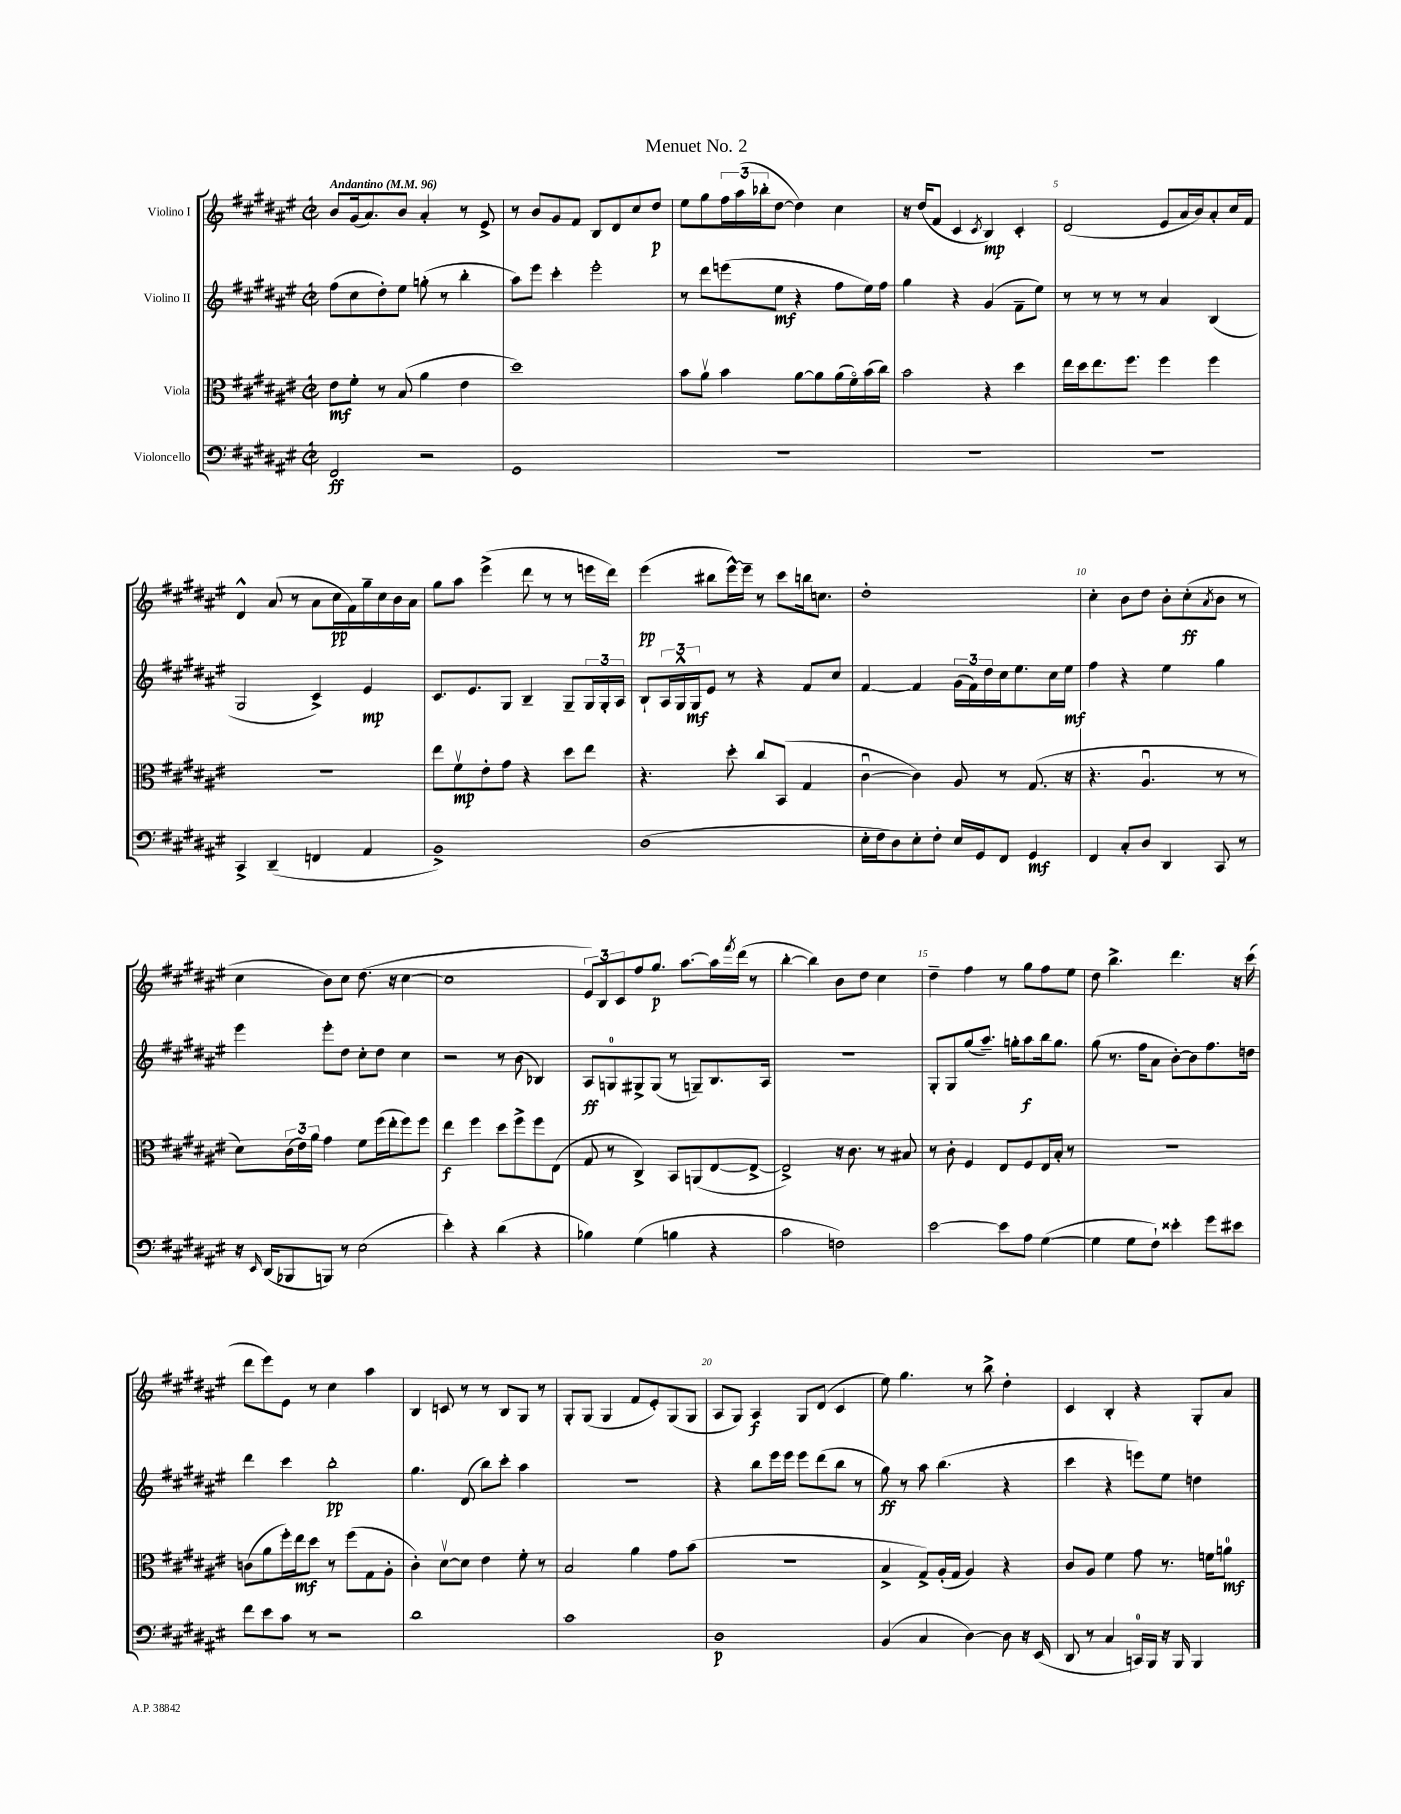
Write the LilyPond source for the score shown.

\header { title = "Menuet No. 2" }
<<
\new StaffGroup <<
\new Staff = "s0" \with { instrumentName = "Violino I" } {
    \clef treble \key fis \major \defaultTimeSignature \time 2/2 \tempo "Andantino" 4 = 96
    b'8 gis'16( ais'8.) b'8 ais'4-. r8 eis'8-> |
    r8 b'8 gis'8 fis'8 b8 dis'8 cis''8 dis''8\p |
    eis''8 gis''8 \tuplet 3/2 { fis''16 ais''16( bes''16-. } dis''8~ dis''4) cis''4 |
    r16 dis''16( fis'8 cis'4 \acciaccatura { cis'8 } b4\mp) cis'4-. |
    dis'2( eis'8 ais'16 b'16) ais'8-. cis''16 fis'16 |
    dis'4-^ ais'8( r8 ais'8 cis''16\pp fis'16) gis''16-- cis''16 b'16 ais'16 |
    gis''8 ais''8 eis'''4->( dis'''8 r8 r8 e'''16 dis'''16) |
    eis'''4\pp( bis''8 eis'''16~-^) eis'''16-- r8 cis'''8 b''16 c''8. |
    dis''1-. |
    cis''4-. b'8 dis''8 b'8-. cis''8-.\ff( \acciaccatura { ais'8 } b'8 r8 |
    cis''4 b'8) cis''8 dis''8.( r16 cis''4~ |
    cis''1 |
    \tuplet 3/2 { eis'8) b8 cis'8 } fis''8 gis''8.\p ais''8.~ ais''16 \acciaccatura { fis'''8 } dis'''16( r8 |
    b''4~-. b''4) b'8 dis''8 cis''4 |
    dis''4-- fis''4 r8 gis''8 fis''8 eis''8 |
    dis''8 b''4.-> dis'''4. r16 cis'''16( |
    dis'''8 eis'''8) eis'8 r8 cis''4 ais''4 |
    b4 c'8 r8 r8 b8 gis8 r8 |
    gis8-. gis8( gis4 fis'8 eis'8-.) gis8( gis8 |
    ais8 gis8) ais4\f gis8 dis'8( cis'4 |
    eis''8) gis''4. r8 b''8-> dis''4-. |
    cis'4 b4-. r4 gis8-. ais'8 \bar "|." |
}
\new Staff = "s1" \with { instrumentName = "Violino II" } {
    \clef treble \key fis \major \defaultTimeSignature \time 2/2
    fis''8( cis''8 dis''8-.) eis''8 g''8-.( r8 b''4-. |
    ais''8) eis'''8 cis'''4-. eis'''2-. |
    r8 dis'''8 e'''8( eis''8\mf r4 fis''8 eis''16) fis''16 |
    gis''4 r4 gis'4( fis'8-- eis''8) |
    r8 r8 r8 r8 ais'4 b4( |
    gis2 cis'4->) eis'4\mp |
    cis'8. eis'8. gis8 b4-- gis8-- \tuplet 3/2 { gis16 gis16-. ais16 } |
    b8-! \tuplet 3/2 { ais16 gis16-^ gis16\mf } eis'8 r8 r4 fis'8 cis''8 |
    fis'4~ fis'4 \tuplet 3/2 { gis'16( fis'16) dis''16 } cis''16 eis''8. cis''16 eis''16\mf |
    fis''4 r4 eis''4 gis''4 |
    eis'''4 eis'''8-. dis''8 cis''8-. dis''8 cis''4 |
    r2 r8 b'8( bes4) |
    ais8\ff g8-0 gis8-> gis8( r8 g8--) b8. ais16 |
    R1 |
    gis8-. gis8 gis''8( ais''8.--) g''16-. ais''8\f b''16 g''8. |
    gis''8( r8. fis''16 ais'8 b'8~-.) b'8 fis''8. d''16 |
    dis'''4 cis'''4 b''2-.\pp |
    gis''4. dis'8( b''8) cis'''8-. ais''4 |
    r1 |
    r4 b''8 eis'''16 eis'''16 eis'''8 dis'''8( b''8 r8 |
    gis''8\ff) r8 ais''8 b''4.( r4 |
    cis'''4 r4 e'''8) eis''8 d''4 \bar "|." |
}
\new Staff = "s2" \with { instrumentName = "Viola" } {
    \clef alto \key fis \major \defaultTimeSignature \time 2/2
    eis'8\mf fis'8-. r8 b8( ais'4 eis'4 |
    dis''1) |
    b'8 ais'8\upbow b'4 ais'8~ ais'8 ais'16( fis'16\flageolet) b'16( cis''16) |
    b'2 r4 dis''4 |
    eis''16 dis''16 eis''8. fis''8. fis''4 fis''4 |
    R1 |
    eis''8 fis'8\upbow\mp eis'8-. gis'8 r4 dis''8 eis''8 |
    r4. dis''8-. cis''8 b,8( gis4 |
    cis'4~\downbow cis'4) ais8 r8 gis8.( r16 |
    r4. ais4.\downbow r8 r8 |
    dis'8) \tuplet 3/2 { cis'16( eis'16) ais'16 } gis'4 fis'8 fis''16( eis''16-. fis''8) fis''8 |
    eis''4\f fis''4 dis''8 fis''8-> fis''8 eis8( |
    gis8 r8 cis4->) b,8 a,8( eis8~ eis8~-> |
    eis2->) r16 cis'8. r8 bis8 |
    r8 cis'8-. fis4 eis8 fis8 eis16 b16-. r8 |
    R1 |
    c'8( ais'8 fis''16-.) eis''16\mf dis''8 r8 fis''8( gis8 ais8-. |
    cis'4-.) dis'8~\upbow dis'8 eis'4 fis'8-. r8 |
    b2 ais'4 gis'8 b'8( |
    r1 |
    b4-> gis8->) ais16-.( gis16 ais4) r4 |
    cis'8 ais8 fis'4 gis'8 r8. f'16 a'8-0\mf \bar "|." |
}
\new Staff = "s3" \with { instrumentName = "Violoncello" } {
    \clef bass \key fis \major \defaultTimeSignature \time 2/2
    fis,2\ff r2 |
    gis,1 |
    R1 |
    R1 |
    r1 |
    cis,4-> dis,4--( f,4 ais,4 |
    b,1->) |
    dis1( |
    eis16-. fis16 dis8) eis8-. fis8-. eis16 gis,16 fis,8 gis,4\mf |
    fis,4 cis8-. dis8 dis,4 cis,8 r8 |
    r16 \grace { eis,16 } dis,16( bes,,8 b,,8) r8 eis2( |
    eis'4-.) r4 dis'4( r4 |
    bes4) gis4( b4 r4 |
    cis'2 f2) |
    eis'2~ eis'8 ais8 gis4~( |
    gis4 gis8 fis8-!) eisis'4-. gis'8 eis'8 |
    fis'8 eis'8 cis'8 r8 r2 |
    dis'1 |
    cis'1 |
    dis1\p |
    b,4( cis4 dis4~) dis8 r16 eis,16( |
    dis,8 r8 cis4 c,16-0) b,,16 r16 b,,16 b,,4 \bar "|." |
}
>>
>>
\layout { \context { \Score \override BarNumber.break-visibility = ##(#f #t #t) barNumberVisibility = #(every-nth-bar-number-visible 5) } }
